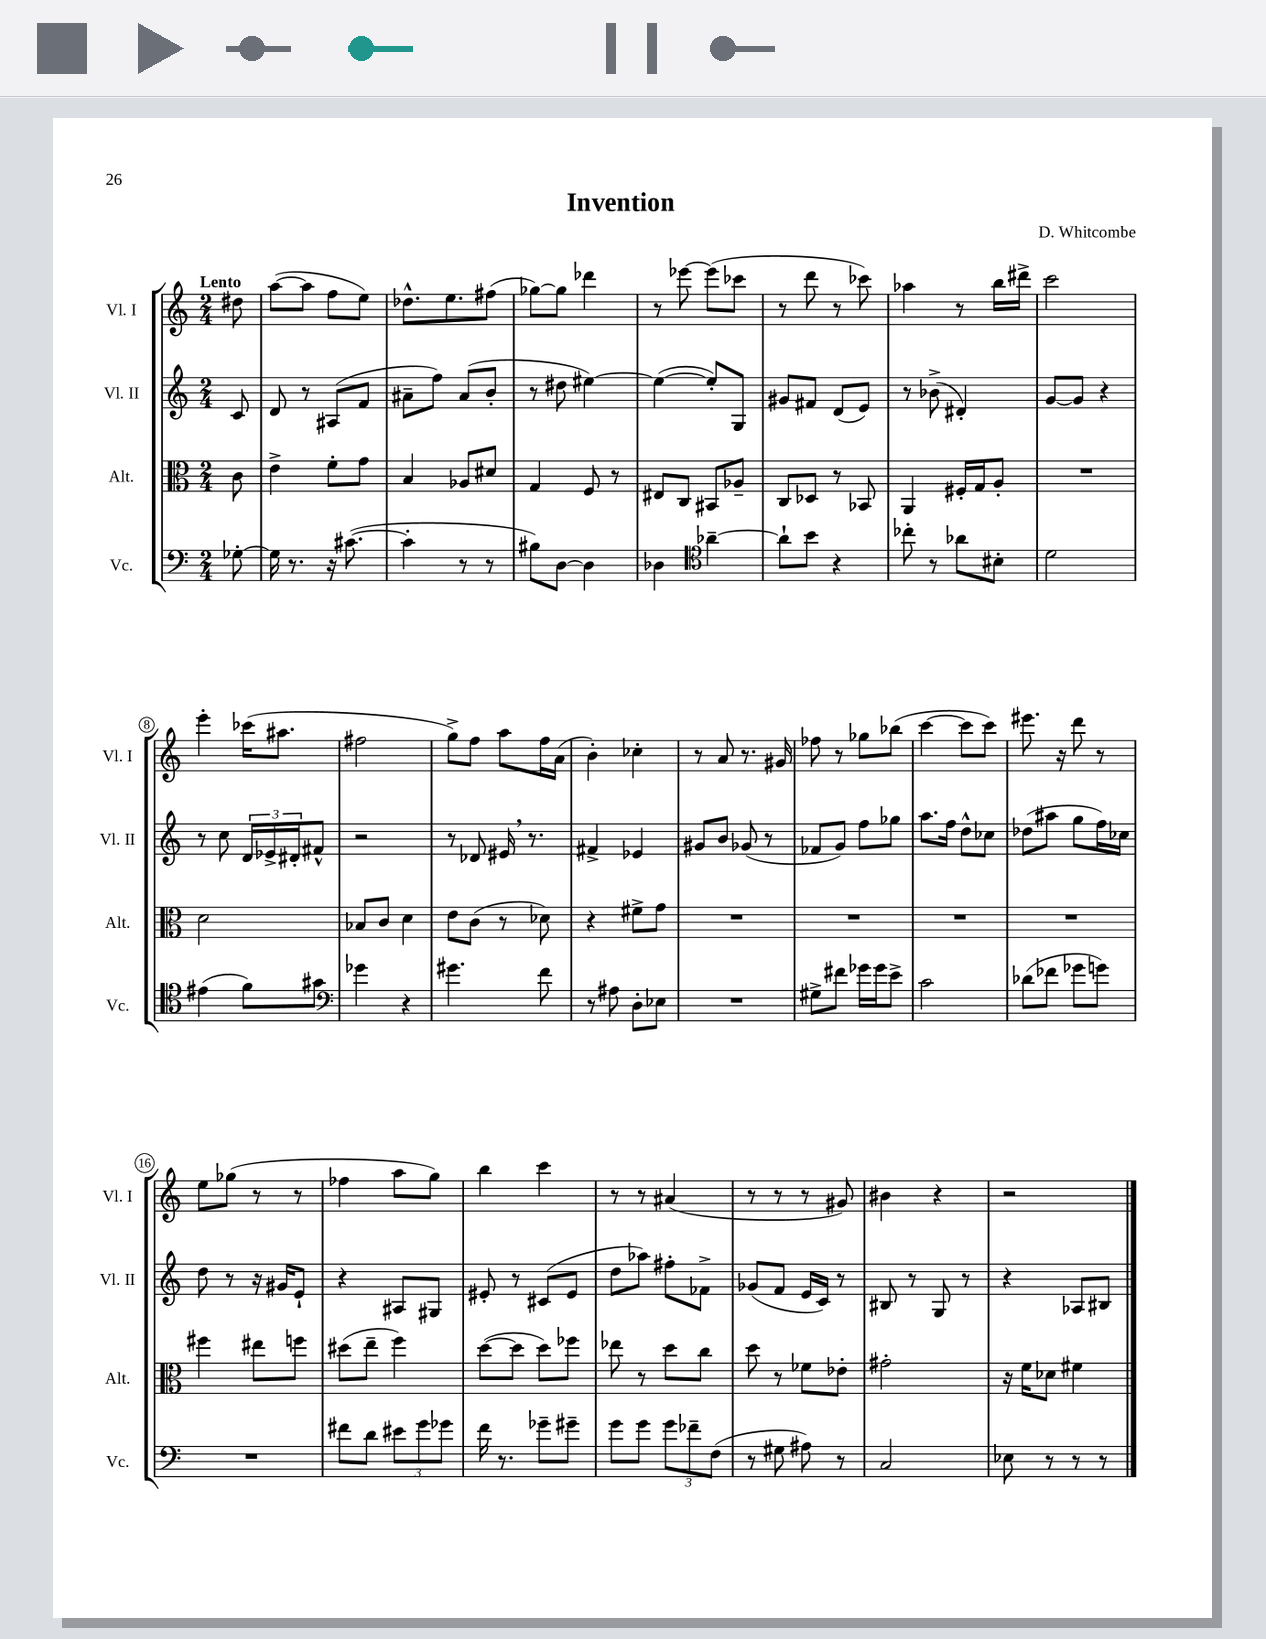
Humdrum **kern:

**kern	**kern	**kern	**kern
*staff4	*staff3	*staff2	*staff1
*clefF4	*clefC3	*clefG2	*clefG2
*k[]	*k[]	*k[]	*k[]
*M2/4	*M2/4	*M2/4	*M2/4
[8G-'	8c	8c	8dd#
=	=	=	=
16G-]	4e^	8d	([8aa
8.r	.	.	.
.	.	8r	8aa]
16r	8f'	(8A#	8ff
([8.c#	.	.	.
.	8g	8f	8ee)
=	=	=	=
4c#']	4B	8a#~	8.dd-^^
.	.	8ff)	.
.	.	.	8.ee
8r	8A-	(8a#	.
8r	8d#	8b'	(8ff#
=	=	=	=
8B#)	4G	8r	[8gg-)
[8D	.	8dd#	8gg-]
4D]	8F	[4ee#)	4ddd-
.	8r	.	.
=	=	=	=
4D-	8E#	(4ee#_	8r
.	8C	.	[8eee-
*clefC4	*	*	*
[4a-~	8BB#	8ee#'])	(8eee-]
.	8A-~	8G	8ccc-
=	=	=	=
8a-`]	8C	8g#	8r
8b	8D-	8f#	8ddd
4r	8r	(8d	8r
.	8BB-	8e)	8ccc-)
=	=	=	=
8cc-'	4AA	8r	4aa-
8r	.	(8b-^	.
8a-	16F#'	4d#')	8r
.	16G	.	.
8B#'	8A'	.	16bb
.	.	.	16ddd#^
=	=	=	=
2d	2r	[8g	2ccc
.	.	8g]	.
.	.	4r	.
=	=	=	=
(4e#	2d	8r	4eee'
.	.	8cc	.
8f)	.	24d	(16ccc-
.	.	24e-^	.
.	.	.	8.aa#
.	.	24d#'	.
8g#	.	8f#^^	.
=	=	=	=
*clefF4	*	*	*
4g-	8B-	2r	2ff#
.	8c	.	.
4r	4d	.	.
=	=	=	=
4.g#	8e	8r	8gg^)
.	(8c	8d-	8ff
.	8r	16e#	8aa
.	.	8.r	.
8f	8d-)	.	16ff
.	.	.	(16a
=	=	=	=
8r	4r	4f#^	4b')
8A#	.	.	.
8D'	8f#^	4e-	4cc-'
8E-	8g	.	.
=	=	=	=
2r	2r	8g#	8r
.	.	8b	8a
.	.	(8g-	8.r
.	.	8r	.
.	.	.	16g#
=	=	=	=
8G#^	2r	8f-	8ff-
8f#	.	8g)	8r
16g-	.	8ff	8gg-
16g-	.	.	.
8e^	.	8gg-	(8bb-
=	=	=	=
2c	2r	8.aa	[4ccc
.	.	16ff	.
.	.	8dd^^	8ccc]
.	.	8cc-	8ccc)
=	=	=	=
(8d-	2r	(8dd-	8.eee#
8f-	.	8aa#	.
.	.	.	16r
8g-	.	8gg	8ddd
8g)	.	16ff)	8r
.	.	16cc-	.
=	=	=	=
2r	4ff#	8dd	8ee
.	.	8r	(8gg-
.	8ee#	16r	8r
.	.	16g#	.
.	8ff	8e`	8r
=	=	=	=
8f#	(8dd#	4r	4ff-
8d	8ee~	.	.
12e#	4ff)	8A#	8aa
12g	.	.	.
.	.	8G#	8gg)
12g-	.	.	.
=	=	=	=
16f	([8dd	8e#'	4bb
8.r	.	.	.
.	8dd]	8r	.
8g-~	8dd)	(8c#	4ccc
8g#~	8ff-	8e#	.
=	=	=	=
8g	8ee-	8dd	8r
8g	8r	8aa-)	8r
12g	8dd	8ff#'	(4a#
12f-~	.	.	.
.	8cc	8f-^	.
(12F	.	.	.
=	=	=	=
8r	8dd	(8g-	8r
8G#	8r	8f	8r
8A#)	8f-	16e	8r
.	.	16c)	.
8r	8e-'	8r	8g#)
=	=	=	=
2C	2g#'	8B#	4b#
.	.	8r	.
.	.	8G	4r
.	.	8r	.
=	=	=	=
8E-	16r	4r	2r
.	16f	.	.
8r	8d-	.	.
8r	4f#	8A-	.
8r	.	8B#	.
==	==	==	==
*-	*-	*-	*-
